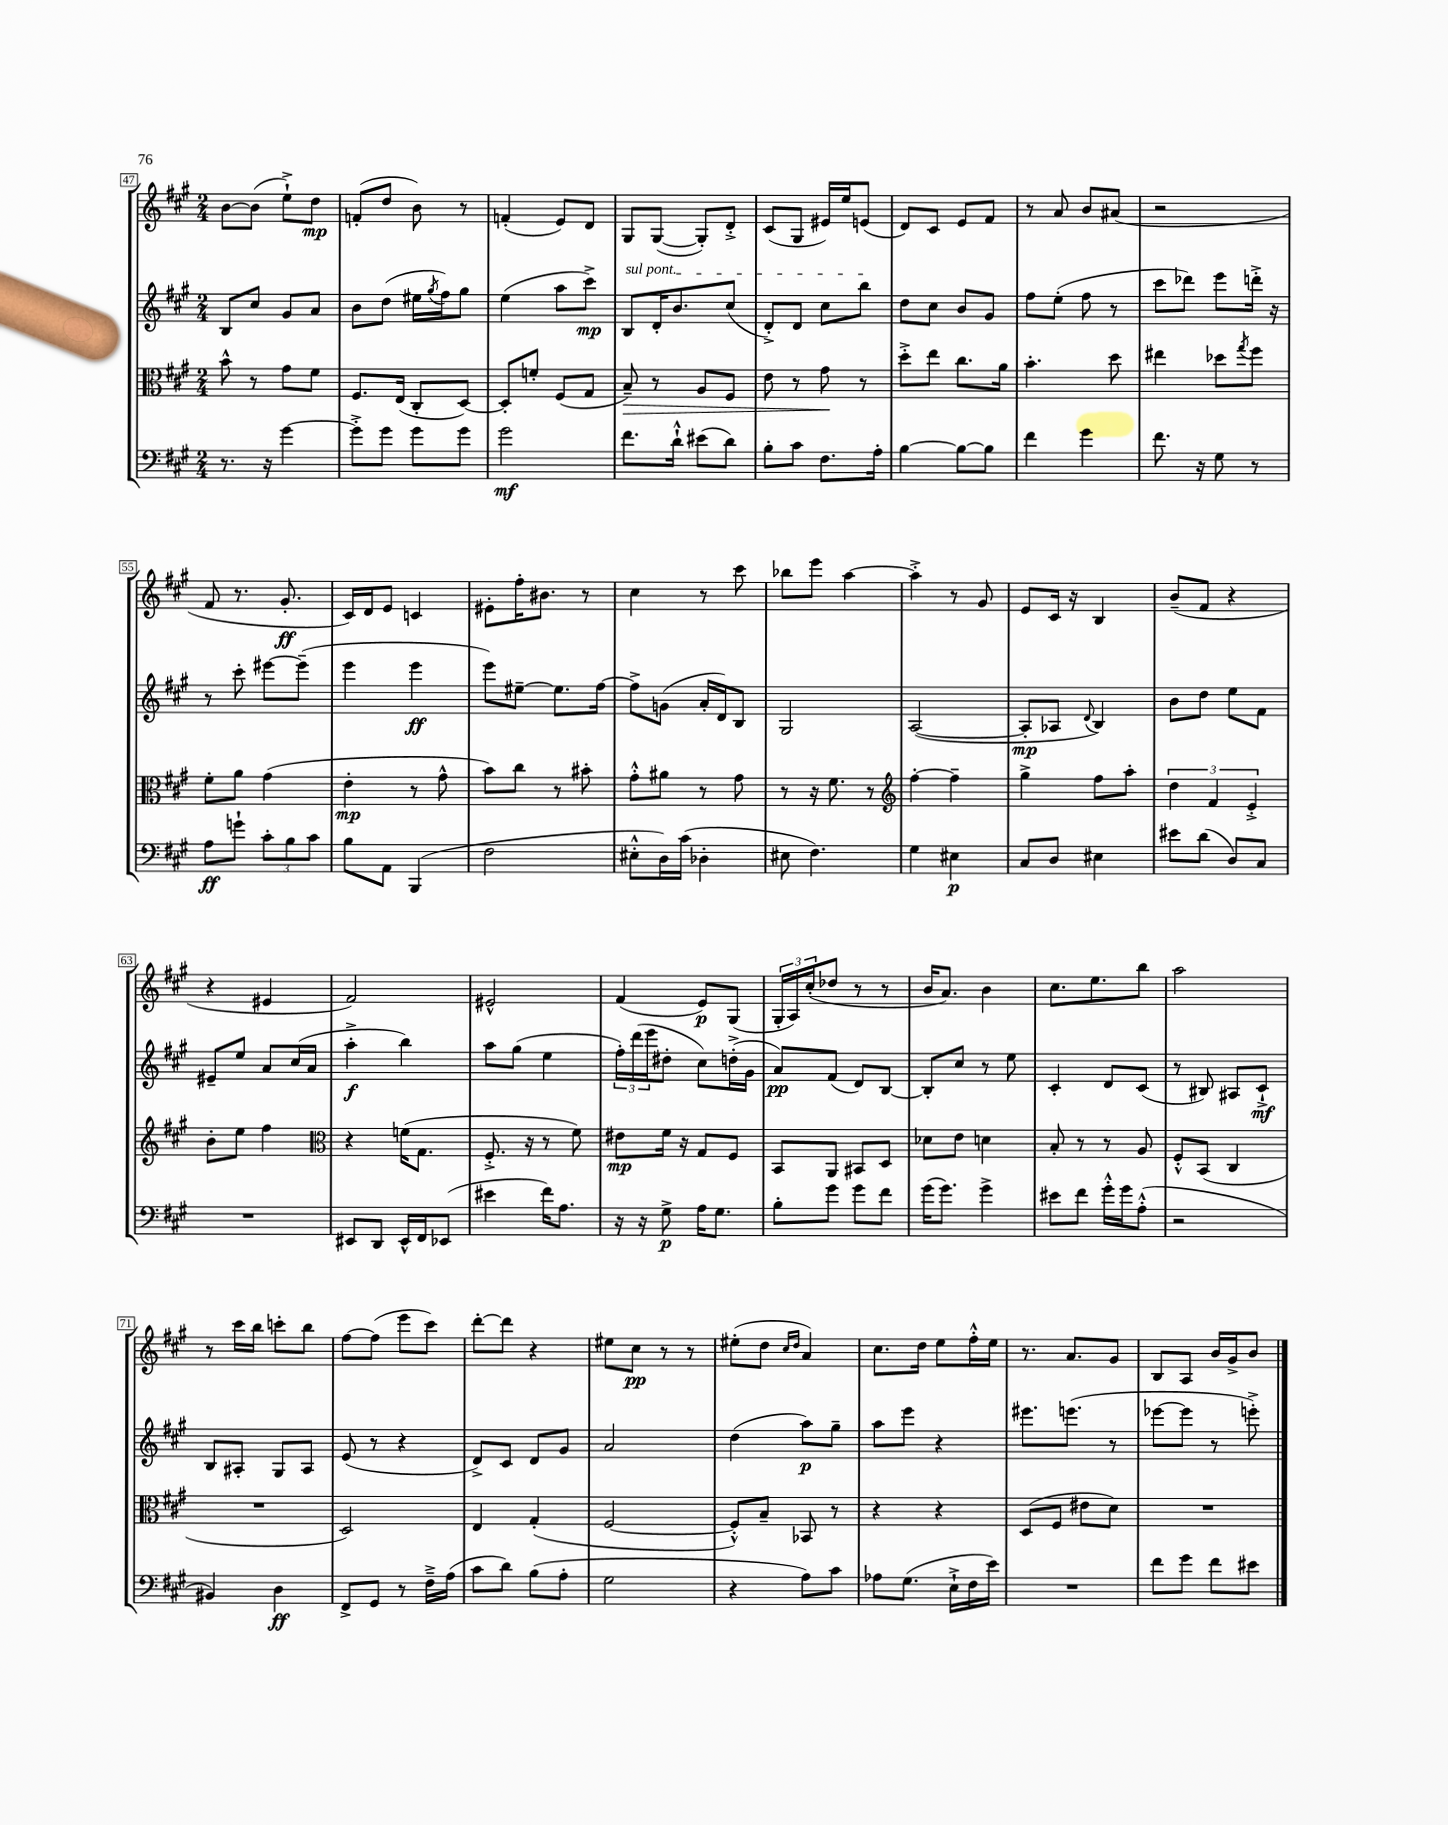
<<
\new StaffGroup <<
\new Staff = "s0" {
    \clef treble \key a \major \numericTimeSignature \time 2/4
    b'8~ b'8( e''8-!->) d''8\mp |
    f'8-.( d''8 b'8) r8 |
    f'4-.( e'8) d'8 |
    gis8 gis8~( gis8-.) d'8-.-> |
    cis'8( gis8 eis'16) e''16 e'8( |
    d'8) cis'8 e'8 fis'8 |
    r8 a'8 b'8 ais'8( |
    r2 |
    fis'8 r8. gis'8.-.\ff |
    cis'16) d'16 e'8 c'4 |
    eis'8-. fis''16-. bis'8. r8 |
    cis''4 r8 cis'''8 |
    bes''8 e'''8 a''4~ |
    a''4-.-> r8 gis'8 |
    e'8 cis'16 r16 b4 |
    b'8--( fis'8 r4 |
    r4 eis'4 |
    fis'2) |
    eis'2-^ |
    fis'4( e'8\p) gis8( |
    \tuplet 3/2 { gis16-. a16) cis''16-.( } des''8 r8 r8 |
    b'16 a'8.) b'4 |
    cis''8. e''8. b''8 |
    a''2 |
    r8 cis'''16 b''16 c'''8-. b''8 |
    fis''8~ fis''8( e'''8 cis'''8) |
    d'''8~-. d'''8 r4 |
    eis''8 cis''8\pp r8 r8 |
    eis''8-.( d''8 \grace { cis''16 d''16 } a'4) |
    cis''8. d''16 e''8 fis''16-.-^ e''16 |
    r8. a'8. gis'8 |
    b8 a8 b'16 gis'16-> b'8 \bar "|." |
}
\new Staff = "s1" {
    \clef treble \key a \major \numericTimeSignature \time 2/4
    b8 cis''8 gis'8 a'8 |
    b'8 d''8( eis''16 \acciaccatura { gis''8 } fis''16) gis''8 |
    e''4( a''8 cis'''8->\mp) |
    \once \override TextSpanner.bound-details.left.text = \markup { \italic "sul pont." } b8\startTextSpan d'16-. b'8. cis''8( |
    d'8-.->) d'8 cis''8 b''8\stopTextSpan |
    d''8 cis''8 b'8 gis'8 |
    fis''8 e''8-.( fis''8 r8 |
    cis'''8 des'''8) e'''8 d'''16-.-> r16 |
    r8 cis'''8-. eis'''8~ eis'''8--( |
    e'''4 e'''4\ff |
    e'''8) eis''8~-- eis''8. fis''16~ |
    fis''8-> g'8( a'16-. d'16) b8 |
    gis2 |
    a2~( |
    a8-.\mp aes8 \appoggiatura { d'8 } b4) |
    b'8 d''8 e''8 fis'8 |
    eis'8-- e''8 a'8 cis''16( a'16 |
    a''4-.->\f b''4) |
    a''8 gis''8( e''4 |
    \tuplet 3/2 { fis''16-.) d'''16( e'''16 } dis''8-. cis''8) d''16-.->( gis'16 |
    a'8\pp) fis'8( d'8) b8~ |
    b8-. cis''8 r8 e''8 |
    cis'4-. d'8 cis'8( |
    r8 bis8) ais8 cis'8-!->\mf |
    b8 ais8-. gis8 ais8 |
    e'8( r8 r4 |
    d'8->) cis'8 d'8 gis'8 |
    a'2 |
    d''4( a''8\p) gis''8-- |
    a''8 e'''8 r4 |
    eis'''8. e'''8.( r8 |
    ees'''8~ ees'''8 r8 e'''8-.->) \bar "|." |
}
\new Staff = "s2" {
    \clef alto \key a \major \numericTimeSignature \time 2/4
    b'8-^ r8 gis'8 fis'8 |
    fis8. e16( cis8-. d8~) |
    d8-. f'8-. fis8( gis8 |
    b8--\>) r8 a8 fis8 |
    e'8 r8 gis'8\! r8 |
    d''8-.-> e''8 cis''8. a'16 |
    b'4.-. d''8 |
    eis''4 des''8 \acciaccatura { gis''8 } fis''8 |
    fis'8-. a'8 gis'4( |
    e'4-.\mp r8 gis'8-^ |
    b'8) cis''8 r8 bis'8-. |
    gis'8-.-^ ais'8 r8 gis'8 |
    r8 r16 fis'8. r8 |
    \clef treble fis''4~-. fis''4-- |
    gis''4-> fis''8 a''8-. |
    \tuplet 3/2 { d''4 fis'4 e'4-.-> } |
    b'8-. e''8 fis''4 |
    \clef alto r4 f'16( gis8. |
    fis8.-.-> r16 r8 fis'8) |
    eis'8\mp fis'16 r16 gis8 fis8 |
    b,8 a,8 bis,8 d8 |
    des'8 e'8 d'4 |
    b8-. r8 r8 a8 |
    fis8-.-^ b,8( cis4 |
    R2 |
    d2) |
    e4 gis4-.( |
    fis2~ |
    fis8-.-^) b8-- bes,8 r8 |
    r4 r4 |
    d8( fis8 eis'8 d'8) |
    R2 \bar "|." |
}
\new Staff = "s3" {
    \clef bass \key a \major \numericTimeSignature \time 2/4
    r8. r16 gis'4~ |
    gis'8-.-> gis'8 gis'8 gis'8 |
    gis'2\mf |
    fis'8. d'16-!-^ eis'8( d'8) |
    b8-. cis'8 fis8. a16-. |
    b4~ b8~ b8 |
    fis'4 gis'4 |
    fis'8. r16 gis8 r8 |
    a8\ff g'8-! \tuplet 3/2 { cis'8-. b8 cis'8 } |
    b8 a,8 b,,4( |
    fis2 |
    eis8-.-^ d16) cis'16( des4-. |
    eis8 fis4.) |
    gis4 eis4\p |
    cis8 d8 eis4 |
    eis'8 d'8( d8) cis8 |
    R2 |
    eis,8 d,8 eis,16-^ fis,16 ees,8( |
    eis'4 fis'16) a8. |
    r16 r16 gis8->\p a16 gis8. |
    b8-. gis'8 gis'8 fis'8 |
    gis'16( gis'8.) gis'4-> |
    eis'8 fis'8 gis'16-.-^ gis'16 a8-.-^( |
    r2 |
    bis,4) d4\ff |
    fis,8-> gis,8 r8 fis16---> a16( |
    cis'8 d'8) b8( a8-. |
    gis2 |
    r4 a8) cis'8 |
    aes8 gis8.( e16-!-> fis16 e'16) |
    R2 |
    fis'8 gis'8 fis'8 eis'8 \bar "|." |
}
>>
>>
\layout { \context { \Score currentBarNumber = #47 \override BarNumber.stencil = #(make-stencil-boxer 0.1 0.3 ly:text-interface::print) } }
